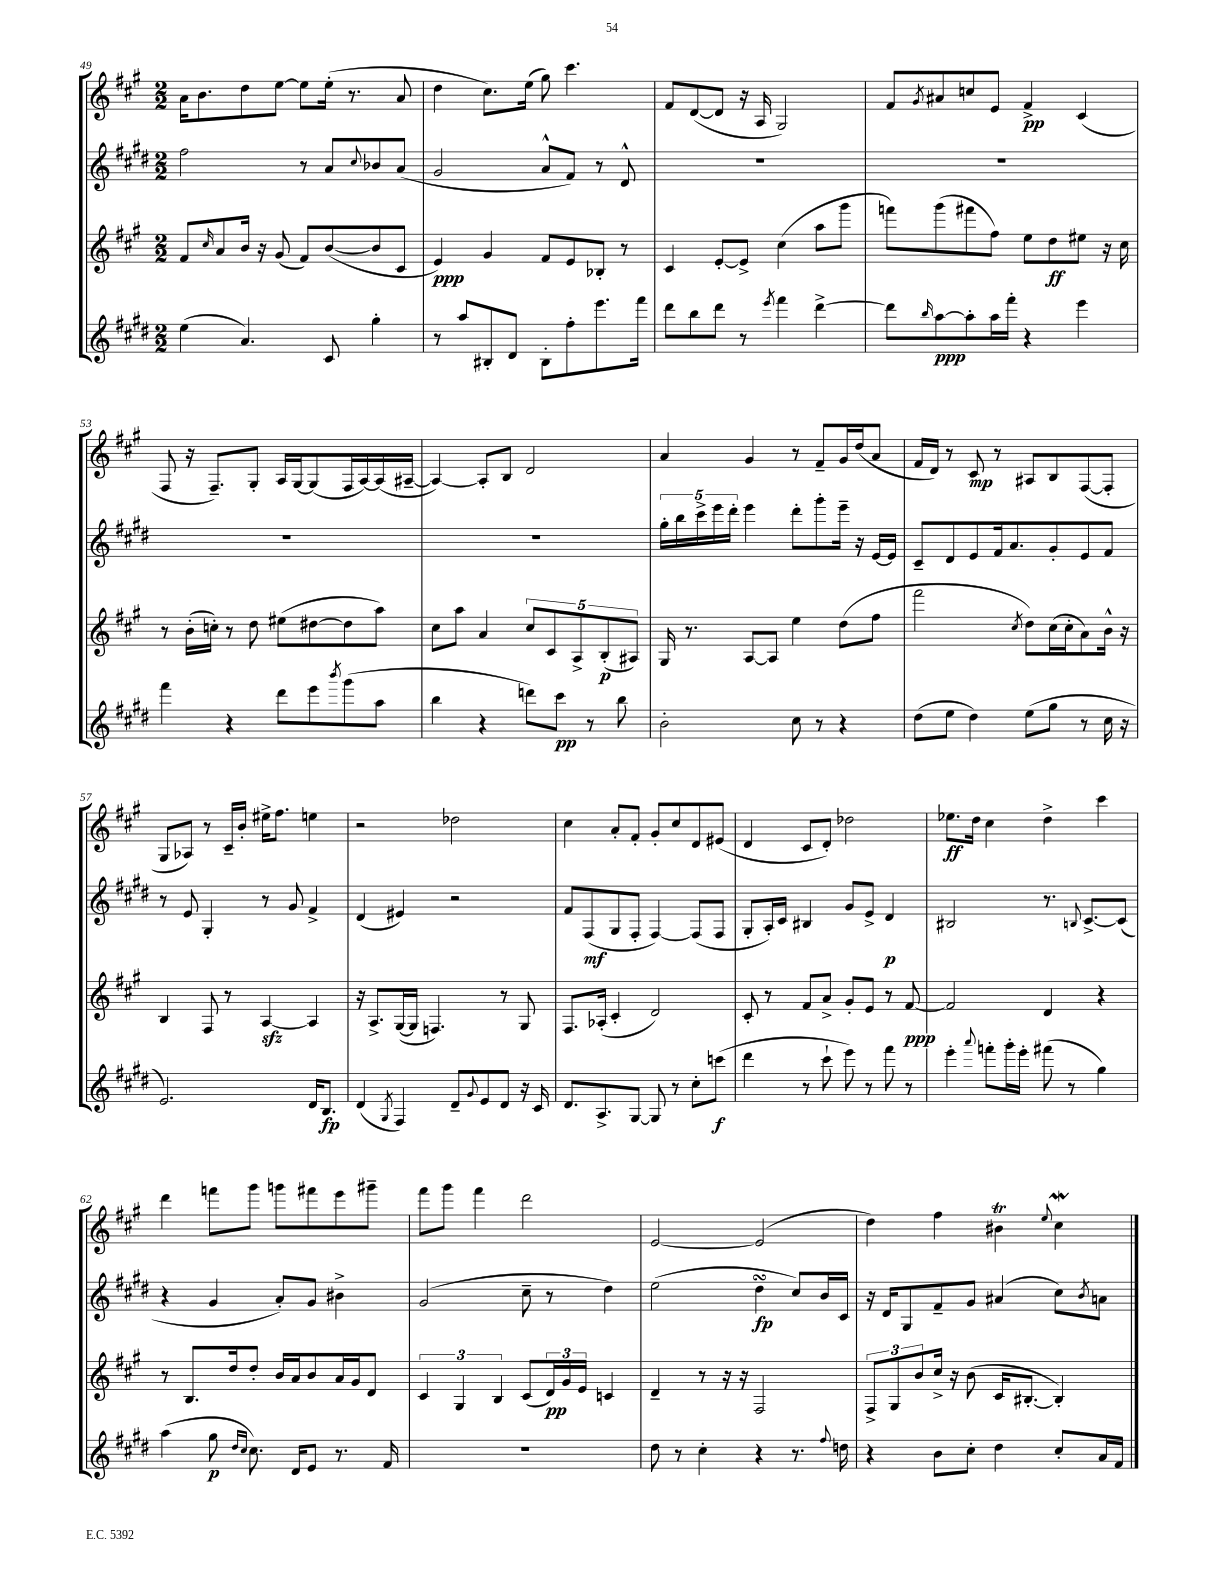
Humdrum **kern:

**kern	**kern	**kern	**kern
*staff4	*staff3	*staff2	*staff1
*clefG2	*clefG2	*clefG2	*clefG2
*k[f#c#g#d#]	*k[f#c#g#]	*k[f#c#g#d#]	*k[f#c#g#]
*M2/2	*M2/2	*M2/2	*M2/2
(4ee	8f#	2ff#	16a
.	.	.	8.b
.	16qqcc#	.	.
.	8a	.	.
4.a)	16b	.	8dd
.	16r	.	.
.	(8g#	.	[8ee
.	8f#)	8r	8ee]
8c#	([8b	8a	(16ee'
.	.	.	8.r
.	.	8qqcc#	.
4gg#'	8b]	8b-	.
.	8c#	(8a	8a
=	=	=	=
8r	4e)	2g#	4dd
8aa	.	.	.
8B#'	4g#	.	8.cc#)
8d#	.	.	.
.	.	.	(16ee
8B#'	8f#	8a^^	8gg#)
8ff#'	8e	8f#)	4.ccc#
8.eee	8B-'	8r	.
.	8r	8d#^^	.
16fff#	.	.	.
=	=	=	=
8ddd#	4c#	1r	8f#
8bb	.	.	([8d
8ddd#	[8e'	.	8d]
8r	8e^]	.	16r
.	.	.	16A
8qeee	.	.	.
4fff#	(4cc#	.	2G#)
[4ddd#^	8aa	.	.
.	8ggg#	.	.
=	=	=	=
8ddd#]	8fff)	1r	8f#
16qqbb	.	.	8qg#
[8aa	(8ggg#	.	8a#
8aa']	8fff#	.	8cc
16aa	8ff#)	.	8e
16fff#'	.	.	.
4r	8ee	.	4f#^
.	8dd	.	.
4eee	8ee#	.	(4c#
.	16r	.	.
.	16cc#	.	.
=	=	=	=
4fff#	8r	1r	8F#
.	(16b'	.	16r
.	16cc')	.	8.F#~)
4r	8r	.	.
.	8dd	.	8G#'
8ddd#	(8ee#	.	16A
.	.	.	[16G#
8eee	[8dd#	.	(8G#]
8qbbb	.	.	.
(8ggg#	8dd#]	.	16F#
.	.	.	[16A)
8aa	8aa)	.	(16A]
.	.	.	[16A#~
=	=	=	=
4bb	8cc#	1r	4A#_)
.	8aa	.	.
4r	4a	.	8A#']
.	.	.	8B
8ddd)	10cc#	.	2d
.	10c#	.	.
8ccc#	.	.	.
.	10A^	.	.
8r	.	.	.
.	(10B'	.	.
8bb	.	.	.
.	10A#)	.	.
=	=	=	=
2b'	16G#	20gg#'	4a
.	.	20bb	.
.	8.r	.	.
.	.	20ccc#^	.
.	.	20eee	.
.	.	20ddd#'	.
.	[8A	4eee	4g#
.	8A]	.	.
8cc#	4ee	8ddd#'	8r
8r	.	8ggg#'	8f#~
4r	(8dd	16eee~	16g#
.	.	16r	(16dd
.	8ff#	[16e	8a
.	.	16e]	.
=	=	=	=
(8dd#	2fff#	8c#~	16f#
.	.	.	16d)
8ee	.	8d#	8r
4dd#)	.	8e	8c#
.	.	16f#	8r
.	.	8.a	.
.	8qcc#	.	.
(8ee	8dd)	.	8A#
8gg#	(16cc#	8g#'	8B
.	16cc#'	.	.
8r	8a)	8e	([8F#
16cc#	16b^^	8f#	8F#']
16r	16r	.	.
=	=	=	=
2.e)	4B	8r	8G#
.	.	8e	8A-)
.	8F#	4G#'	8r
.	8r	.	16c#~
.	.	.	16b'
.	[4A	8r	16ee#^
.	.	.	8.ff#
.	.	8g#	.
16d#	4A]	4f#^	4ee
8.B	.	.	.
=	=	=	=
(4d#	16r	(4d#	2r
.	8.A^	.	.
8qG#	.	.	.
4F#)	([16G#	4e#)	.
.	16G#]	.	.
.	4.F)	.	.
8d#~	.	2r	2dd-
8qqg#	.	.	.
8e	.	.	.
8d#	8r	.	.
16r	8G#	.	.
16c#	.	.	.
=	=	=	=
8.d#	8.F#	8f#	4cc#
.	.	(8F#	.
8.A^	(16A-'	.	.
.	4c#'	8G#	8a'
[8G#	.	8F#'	8f#'
8G#]	2d)	[4F#)	8g#'
8r	.	.	8cc#
8cc#'	.	(8F#]	8d
(8ccc	.	8F#	(8e#
=	=	=	=
4ddd#	8c#'	8G#'	4d
.	8r	16A')	.
.	.	16c#	.
8r	8f#	4B#	8c#
8ccc#`	8a^	.	8d')
8eee)	8g#'	8g#	2dd-
8r	8e	8e^	.
8fff#	8r	4d#	.
8r	[8f#	.	.
=	=	=	=
4eee'	2f#]	2B#	8.ee-
.	.	.	16dd
8qqaaa	.	.	.
8fff'	.	.	4cc#
16ggg#'	.	.	.
16eee'	.	.	.
(8fff#	4d	8.r	4dd^
8r	.	.	.
.	.	8qqB	.
.	.	[8.c#^	.
4gg#)	4r	.	4ccc#
.	.	(8c#]	.
=	=	=	=
(4aa	8r	4r	4ddd
.	8.B	.	.
8gg#	.	4g#	8fff
.	16dd	.	.
16qqdd#	.	.	.
16qqcc#	.	.	.
8.cc#)	8dd'	.	8ggg#
.	16b	8a')	8ggg
16d#	16a	.	.
8e	8b	8g#	8fff#
8.r	16a	4b#^	8eee
.	16g#	.	.
.	8d	.	8ggg#~
16f#	.	.	.
=	=	=	=
1r	6c#	(2g#	8fff#
.	.	.	8ggg#
.	6G#	.	.
.	.	.	4fff#
.	6B	.	.
.	(8c#	8cc#~	2ddd
.	24d)	8r	.
.	24g#	.	.
.	24e	.	.
.	4c	4dd#)	.
=	=	=	=
8dd#	4d~	(2ee	[2e
8r	.	.	.
4cc#'	8r	.	.
.	16r	.	.
.	16r	.	.
4r	2F#	4dd#	(2e]
8.r	.	8cc#)	.
.	.	16b	.
8qqff#	.	.	.
16dd	.	16c#	.
=	=	=	=
4r	12F#^	16r	4dd)
.	.	16d#	.
.	12G#	.	.
.	.	8G#	.
.	12b	.	.
8b	16cc#^	8f#~	4ff#
.	16r	.	.
8cc#'	(8b	8g#	.
4dd#	16c#	(4a#	4b#
.	[8.B#'	.	.
.	.	.	8qqee
8cc#'	4B#'])	8cc#)	4cc#
.	.	8qb	.
16a	.	8a	.
16f#	.	.	.
==	==	==	==
*-	*-	*-	*-
